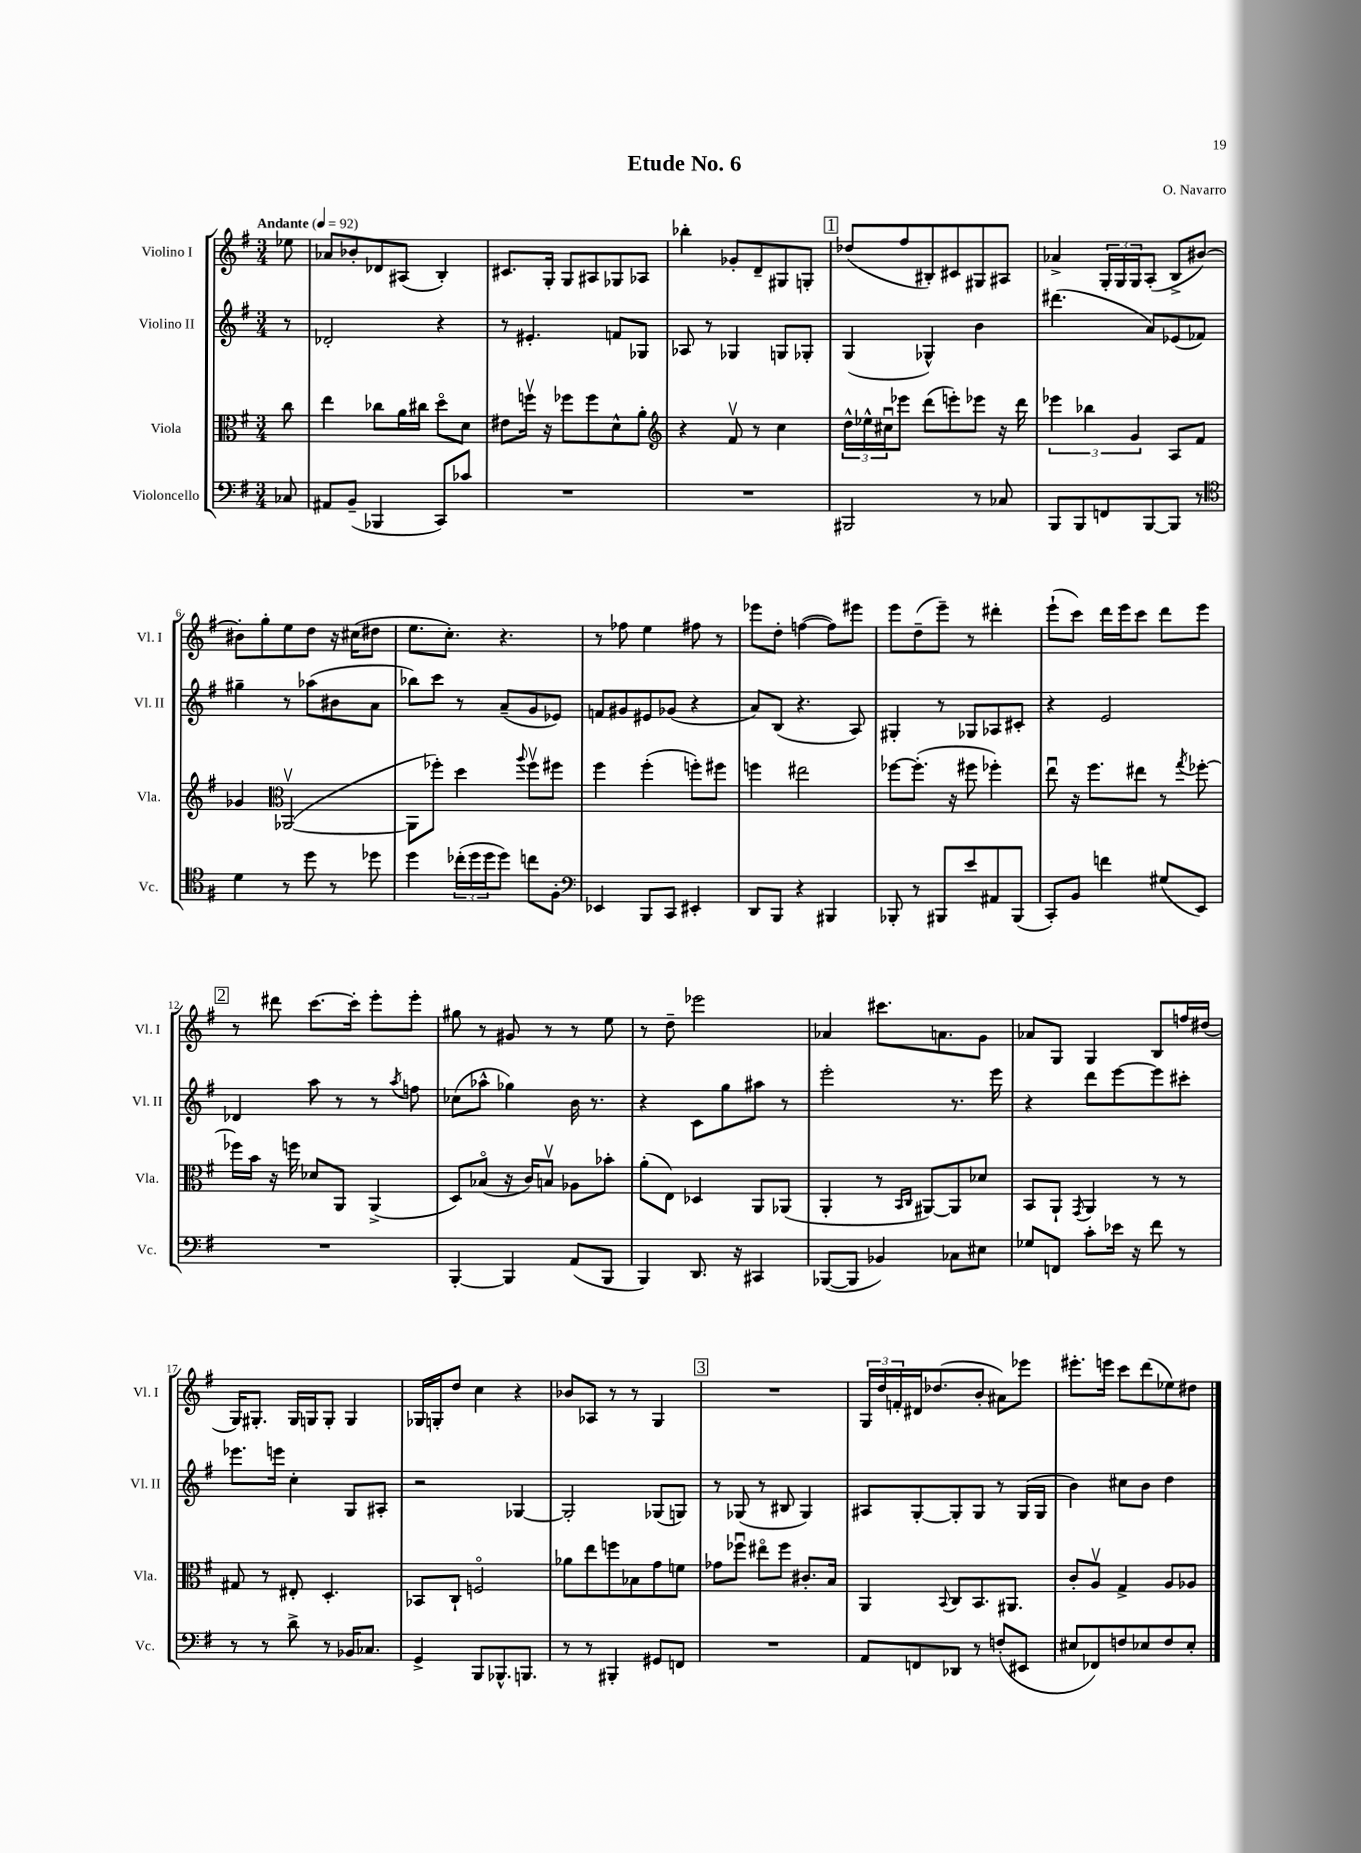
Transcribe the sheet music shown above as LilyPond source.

\header { title = "Etude No. 6" composer = "O. Navarro" }
<<
\new StaffGroup <<
\new Staff = "s0" \with { instrumentName = "Violino I" shortInstrumentName = "Vl. I" } {
    \clef treble \key g \major \numericTimeSignature \time 3/4 \partial 8 \tempo "Andante" 4 = 92
    ees''8 |
    aes'8 bes'8-. des'8 ais8( b4-.) |
    cis'8. g16-. g8 ais8 ges8 aes8 |
    bes''4-. ges'8-. d'8-- gis8 g8-. |
    \mark \markup { \box "1" } des''8( fis''8 bis8-.) cis'8 gis8 ais8 |
    aes'4-> \tuplet 3/2 { g16-. g16 g16 } a8-.( b8-> bis'8~) |
    bis'8-. g''8-. e''8 d''8 r16 cis''16( dis''8 |
    e''8. c''8.-.) r4. |
    r8 fes''8 e''4 fis''8 r8 |
    ees'''8 d''8-. f''4~( f''8) eis'''8 |
    e'''8 d''8--( e'''8--) r8 dis'''4-. |
    e'''8-!( c'''8) d'''16 e'''16 c'''8 d'''8 e'''8 |
    \mark \markup { \box "2" } r8 dis'''8 c'''8.~ c'''16-. e'''8-. e'''8-. |
    gis''8 r8 gis'8 r8 r8 e''8 |
    r8 d''8-- ees'''2 |
    aes'4 cis'''8. a'8. g'8 |
    aes'8 g8 g4 b8 f''16 dis''16( |
    g16) gis8.-. gis16 g16 g8-. g4 |
    ges16 g16-. d''8 c''4 r4 |
    bes'8 aes8 r8 r8 g4 |
    \mark \markup { \box "3" } R2. |
    \tuplet 3/2 { g16 d''16 f'16-. } dis'16 des''8.( b'8-. ais'8) ees'''8 |
    eis'''8.-. e'''16 c'''8 d'''8( ees''8) dis''8 \bar "|." |
}
\new Staff = "s1" \with { instrumentName = "Violino II" shortInstrumentName = "Vl. II" } {
    \clef treble \key g \major \numericTimeSignature \time 3/4 \partial 8
    r8 |
    des'2-. r4 |
    r8 eis'4.-. f'8 ges8 |
    aes8 r8 ges4 g8 ges8-. |
    \mark \markup { \box "1" } g4( ges4-^) b'4 |
    dis'''4.( a'8) ees'8( fes'8) |
    gis''4-- r8 aes''8( bis'8 a'8 |
    bes''8) c'''8 r8 a'8--( g'8 ees'8) |
    f'8 gis'8 eis'8 ges'8( r4 |
    a'8) b8( r4. a8) |
    gis4-. r8 ges8 aes8 cis'8-. |
    r4 e'2 |
    \mark \markup { \box "2" } des'4 a''8 r8 r8 \acciaccatura { a''8 } f''8 |
    ces''8( aes''8-^ ges''4) b'16 r8. |
    r4 c'8 g''8 ais''8 r8 |
    e'''2-. r8. e'''16 |
    r4 d'''8 e'''8~ e'''8 cis'''8-. |
    ees'''8. e'''16 c''4-. g8 ais8-. |
    r2 ges4~ |
    ges2-. ges8( g8) |
    \mark \markup { \box "3" } r8 ges8( r8 bis8 ges4) |
    ais8 g8~-. g8-. g8 r8 g16( g16 |
    b'4) cis''8 b'8 d''4 \bar "|." |
}
\new Staff = "s2" \with { instrumentName = "Viola" shortInstrumentName = "Vla." } {
    \clef alto \key g \major \numericTimeSignature \time 3/4 \partial 8
    c''8 |
    e''4 ces''8 a'16 cis''16 d''8\flageolet d'8 |
    eis'8 f''16\upbow r16 fes''8 fes''8 d'8-^ a'8-. |
    \clef treble r4 fis'8\upbow r8 c''4 |
    \mark \markup { \box "1" } \tuplet 3/2 { d''16-^ ees''16-^ cis''16\downbow } ees'''8 d'''8( e'''8-.) ees'''8 r16 d'''16 |
    \tuplet 3/2 { ees'''4 bes''4 g'4 } a8 fis'8 |
    ges'4 \clef alto aes,2~\upbow( |
    aes,8 fes''8-.) d''4 \appoggiatura { a''8 } fes''8\upbow fis''8 |
    fis''4 fis''4-.( f''8-.) fis''8 |
    f''4 eis''2 |
    fes''8~ fes''8.-.( r16 fis''8 fes''4-.) |
    e''8\downbow r16 fis''8. eis''8 r8 \acciaccatura { g''8 } fes''8~-. |
    \mark \markup { \box "2" } fes''16 b'16 r16 f''16 des'8 a,8 a,4->( |
    d8) bes8\flageolet( r16 c'16) b8\upbow aes8 bes'8-. |
    a'8-.( e8) des4 a,8 aes,8( |
    a,4-. r8 \grace { b,16 c16 } ais,8~) ais,8 des'8 |
    b,8 a,8-! \acciaccatura { g,8 } a,4 r8 r8 |
    gis8 r8 eis8-. d4.-. |
    bes,8 c8-! f2\flageolet |
    aes'8 e''8 f''8 bes8 g'8 f'8 |
    \mark \markup { \box "3" } ges'8 fes''8\downbow eis''8\flageolet fes''8 cis'8.-. b16 |
    a,4 \appoggiatura { b,8 } c8 b,8. ais,8. |
    c'8-. a8\upbow g4-> a8 aes8 \bar "|." |
}
\new Staff = "s3" \with { instrumentName = "Violoncello" shortInstrumentName = "Vc." } {
    \clef bass \key g \major \numericTimeSignature \time 3/4 \partial 8
    ces8 |
    ais,8 b,8--( bes,,4 c,8) ces'8 |
    R2. |
    R2. |
    \mark \markup { \box "1" } bis,,2 r8 ces8 |
    b,,8 b,,8 f,8 b,,8~ b,,8 r8 |
    \clef tenor d'4 r8 d''8 r8 des''8 |
    d''4 \tuplet 3/2 { ces''16-.( d''16 d''16 } d''8) c''8 fis8-. |
    \clef bass ees,4 b,,8 c,8 eis,4-. |
    d,8 b,,8 r4 bis,,4 |
    bes,,8-. r8 bis,,8 e'8 ais,8 bis,,8( |
    c,8-.) b,8 f'4 gis8( e,8) |
    \mark \markup { \box "2" } R2. |
    b,,4~-. b,,4 a,8( b,,8 |
    b,,4) d,8. r16 cis,4 |
    bes,,8~( bes,,8 bes,4) ces8 eis8 |
    ges8 f,8 c'8-. ees'16 r16 fis'8 r8 |
    r8 r8 d'8-> r8 bes,16 ces8. |
    g,4-> b,,8 bes,,8.-^ b,,8. |
    r8 r8 bis,,4-. gis,8 f,8 |
    \mark \markup { \box "3" } R2. |
    a,8 f,8 des,8 r8 f8-.( eis,8 |
    eis8 fes,8) f8 ees8 f8 ees8-. \bar "|." |
}
>>
>>
